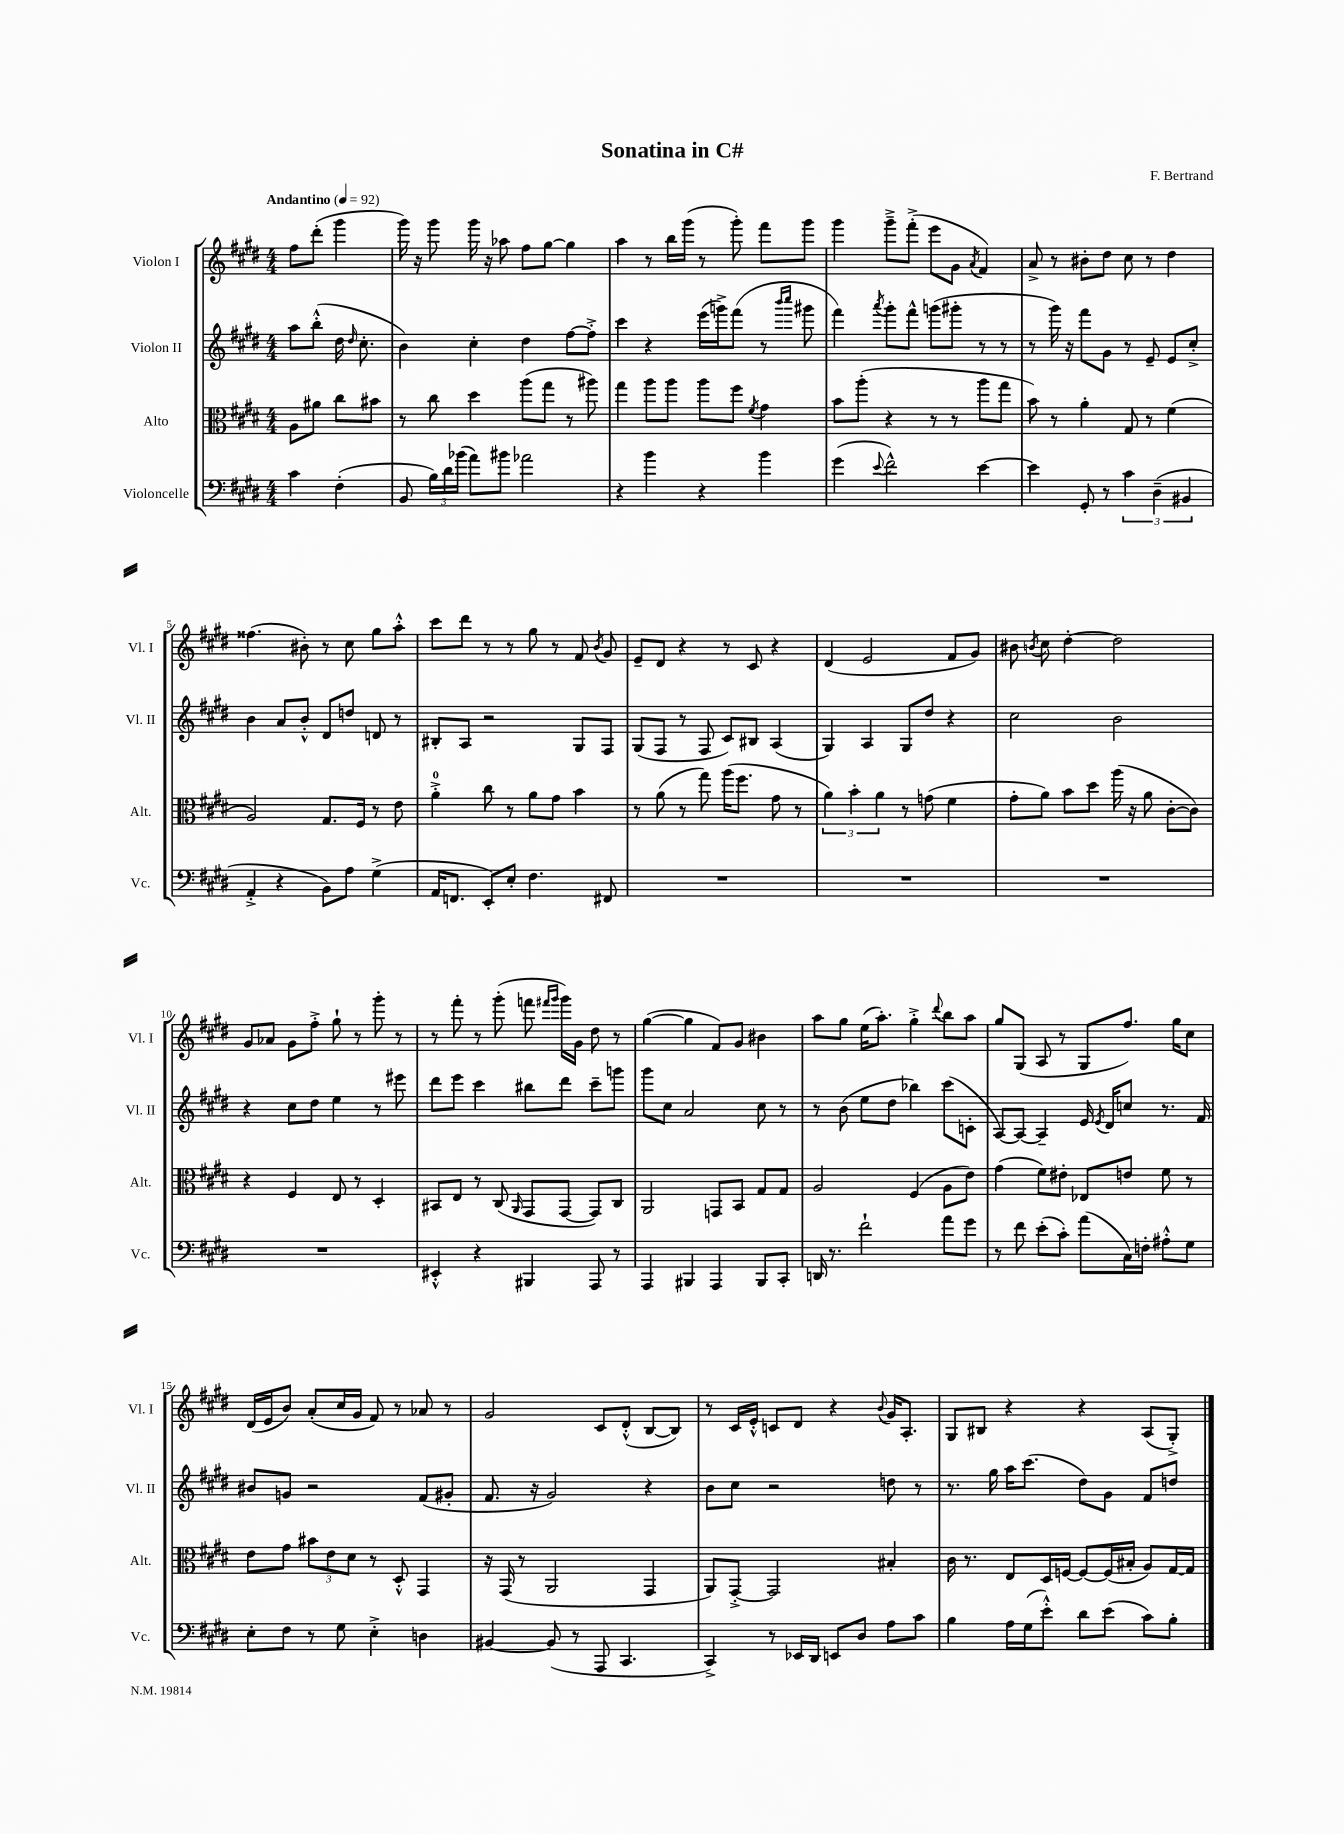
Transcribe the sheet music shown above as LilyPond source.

\header { title = "Sonatina in C#" composer = "F. Bertrand" }
<<
\new StaffGroup <<
\new Staff = "s0" \with { instrumentName = "Violon I" shortInstrumentName = "Vl. I" } {
    \clef treble \key e \major \numericTimeSignature \time 4/4 \partial 2 \tempo "Andantino" 4 = 92
    \autoBeamOff fis''8[ dis'''8]-.( gis'''4 |
    gis'''16) r16 gis'''8 gis'''16 r16 aes''8 fis''8[ gis''8]~ gis''4 |
    a''4 r8 b''16[ gis'''16]( r8 gis'''8-.) fis'''8[ gis'''8] |
    gis'''4 gis'''8[---> fis'''8]-.->( e'''8[ gis'8] \acciaccatura { a'8 } fis'4) |
    a'8-> r8 bis'8[-. dis''8] cis''8 r8 dis''4 |
    fisis''4.( bis'8-.) r8 cis''8 gis''8[ a''8]-.-^ |
    cis'''8[ dis'''8] r8 r8 gis''8 r8 fis'8 \acciaccatura { b'8 } gis'8 |
    e'8[-- dis'8] r4 r8 cis'8 r4 |
    dis'4( e'2 fis'8[ gis'8]) |
    bis'8 \acciaccatura { b'8 } cis''8 dis''4~-. dis''2 |
    gis'8[ aes'8] gis'8[ fis''8]-.-> gis''8-! r8 gis'''8-. r8 |
    r8 fis'''8-. r8 gis'''8-.( f'''8 \grace { fis'''16[ gis'''16] } gis'''16[) gis'16] dis''8 r8 |
    gis''4~( gis''4 fis'8[) gis'8] bis'4 |
    a''8[ gis''8] e''16[( a''8.]-.) gis''4-.-> \appoggiatura { dis'''8 } b''8[ a''8] |
    gis''8[ gis8]( a8 r8 gis8[ fis''8.]) gis''16[ cis''8] |
    dis'16[( e'16 b'8]) a'8[-.( cis''16 gis'16] fis'8) r8 aes'8 r8 |
    gis'2 cis'8[ dis'8]-.-^( b8[~ b8]) |
    r8 cis'16[ e'16]-.-^ c'8[ dis'8] r4 \appoggiatura { b'8 } gis'16[ a8.]-. |
    gis8[ bis8] r4 r4 a8[( gis8]-.->) \bar "|." |
}
\new Staff = "s1" \with { instrumentName = "Violon II" shortInstrumentName = "Vl. II" } {
    \clef treble \key e \major \numericTimeSignature \time 4/4 \partial 2
    \autoBeamOff a''8[ b''8]-.-^( dis''16 \grace { dis''16 } cis''8.-. |
    b'4) cis''4-. dis''4 fis''8[~ fis''8]-.-> |
    cis'''4 r4 e'''16[( g'''16->) fis'''8]( r8 \grace { b'''16[ cis''''16] } gis'''8 |
    fis'''4) \acciaccatura { a'''8 } gis'''8[-. fis'''8]-^ g'''8[( gis'''8]-. r8 r8 |
    r8 gis'''16) r16 fis'''8[ gis'8] r8 e'8-- e'8[ cis''8]-.-> |
    b'4 a'8[ b'8]-.-^ dis'8[ d''8] d'8 r8 |
    bis8[-. a8] r2 gis8[ fis8] |
    gis8[( fis8] r8 fis8 cis'8[) bis8] a4( |
    gis4) a4 gis8[ dis''8] r4 |
    cis''2 b'2 |
    r4 cis''8[ dis''8] e''4 r8 eis'''8 |
    dis'''8[ e'''8] cis'''4 bis''8[ dis'''8] cis'''8[-- g'''8] |
    gis'''8[ cis''8] a'2 cis''8 r8 |
    r8 b'8( e''8[ dis''8] bes''4) cis'''8[( c'8]-. |
    a8[~) a8]~ a4-- e'16 \acciaccatura { e'8 } dis'16[ c''8] r8. fis'16 |
    bis'8[ g'8] r2 fis'8[( gis'8]-. |
    fis'8. r16 gis'2) r4 |
    b'8[ cis''8] r2 d''8 r8 |
    r8. gis''16 a''16[ cis'''8.]( dis''8[) gis'8] fis'8[ d''8] \bar "|." |
}
\new Staff = "s2" \with { instrumentName = "Alto" shortInstrumentName = "Alt." } {
    \clef alto \key e \major \numericTimeSignature \time 4/4 \partial 2
    \autoBeamOff a8[ ais'8] cis''8[ bis'8] |
    r8 cis''8 dis''4 a''8[( gis''8] r8 ais''8) |
    gis''4 a''8[ a''8] a''8[ fis''8] \acciaccatura { fis'8 } gis'4 |
    b'8[ a''8]-.( r4 r8 r8 a''8[ gis''8] |
    b'8) r8 a'4-. gis8 r8 fis'4( |
    a2) gis8.[ fis16] r8 e'8 |
    a'4-0-.-> cis''8 r8 a'8[ gis'8] b'4 |
    r8 a'8( r8 gis''8) a''16[( fis''8.] gis'8 r8 |
    \tuplet 3/2 { a'4) b'4-. a'4 } r8 g'8( fis'4 |
    gis'8[-. a'8]) b'8[ dis''8] a''16( r16 a'8 cis'8[~-. cis'8]) |
    r4 fis4 e8 r8 dis4-. |
    bis,8[ e8] r8 cis8( \grace { a,16 } gis,8[ gis,8]~ gis,8[) cis8] |
    a,2 g,8[ b,8] gis8[ gis8] |
    a2 fis4( a8[ e'8]) |
    gis'4( fis'8[) eis'8]-. ees8[ e'8] fis'8 r8 |
    e'8[ gis'8] \tuplet 3/2 { bis'8[ e'8 dis'8] } r8 dis8-.-^ gis,4 |
    r16 gis,16( r8 a,2 gis,4 |
    a,8[) gis,8]~-.-> gis,2 bis4-. |
    cis'16 r8. e8[ dis16 f16]~ f8[~ f16( bis16]-. a8[) gis16~ gis16] \bar "|." |
}
\new Staff = "s3" \with { instrumentName = "Violoncelle" shortInstrumentName = "Vc." } {
    \clef bass \key e \major \numericTimeSignature \time 4/4 \partial 2
    \autoBeamOff cis'4 fis4-.( |
    b,8 \tuplet 3/2 { b16[) dis'16 bes'16]( } a'8[) bis'8] aes'2 |
    r4 b'4 r4 b'4 |
    gis'4( \appoggiatura { e'8 } fis'2-^) e'4~ |
    e'4 gis,8-. r8 \tuplet 3/2 { cis'4 dis4--( bis,4 } |
    a,4-.-> r4 b,8[) a8] gis4->( |
    a,16[ f,8.] e,8[-.) e8]-. fis4. fis,8 |
    R1 |
    R1 |
    R1 |
    R1 |
    eis,4-.-^ r4 bis,,4 a,,8 r8 |
    a,,4 bis,,4 a,,4 bis,,8[ cis,8]-. |
    d,16 r8. fis'2-! a'8[ gis'8] |
    r8 fis'8 e'8[-.( cis'8]-.) a'8[( cis16) f16]-. ais8[-.-^ gis8] |
    e8[-. fis8] r8 gis8 e4-.-> d4 |
    bis,4~ bis,8( r8 a,,8 cis,4. |
    cis,4->) r8 ees,16[ dis,16] e,8[ dis8] a8[ cis'8] |
    b4 a16[ gis16( e'8]-.-^) dis'8[ e'8]( cis'8[) b8]-. \bar "|." |
}
>>
>>
